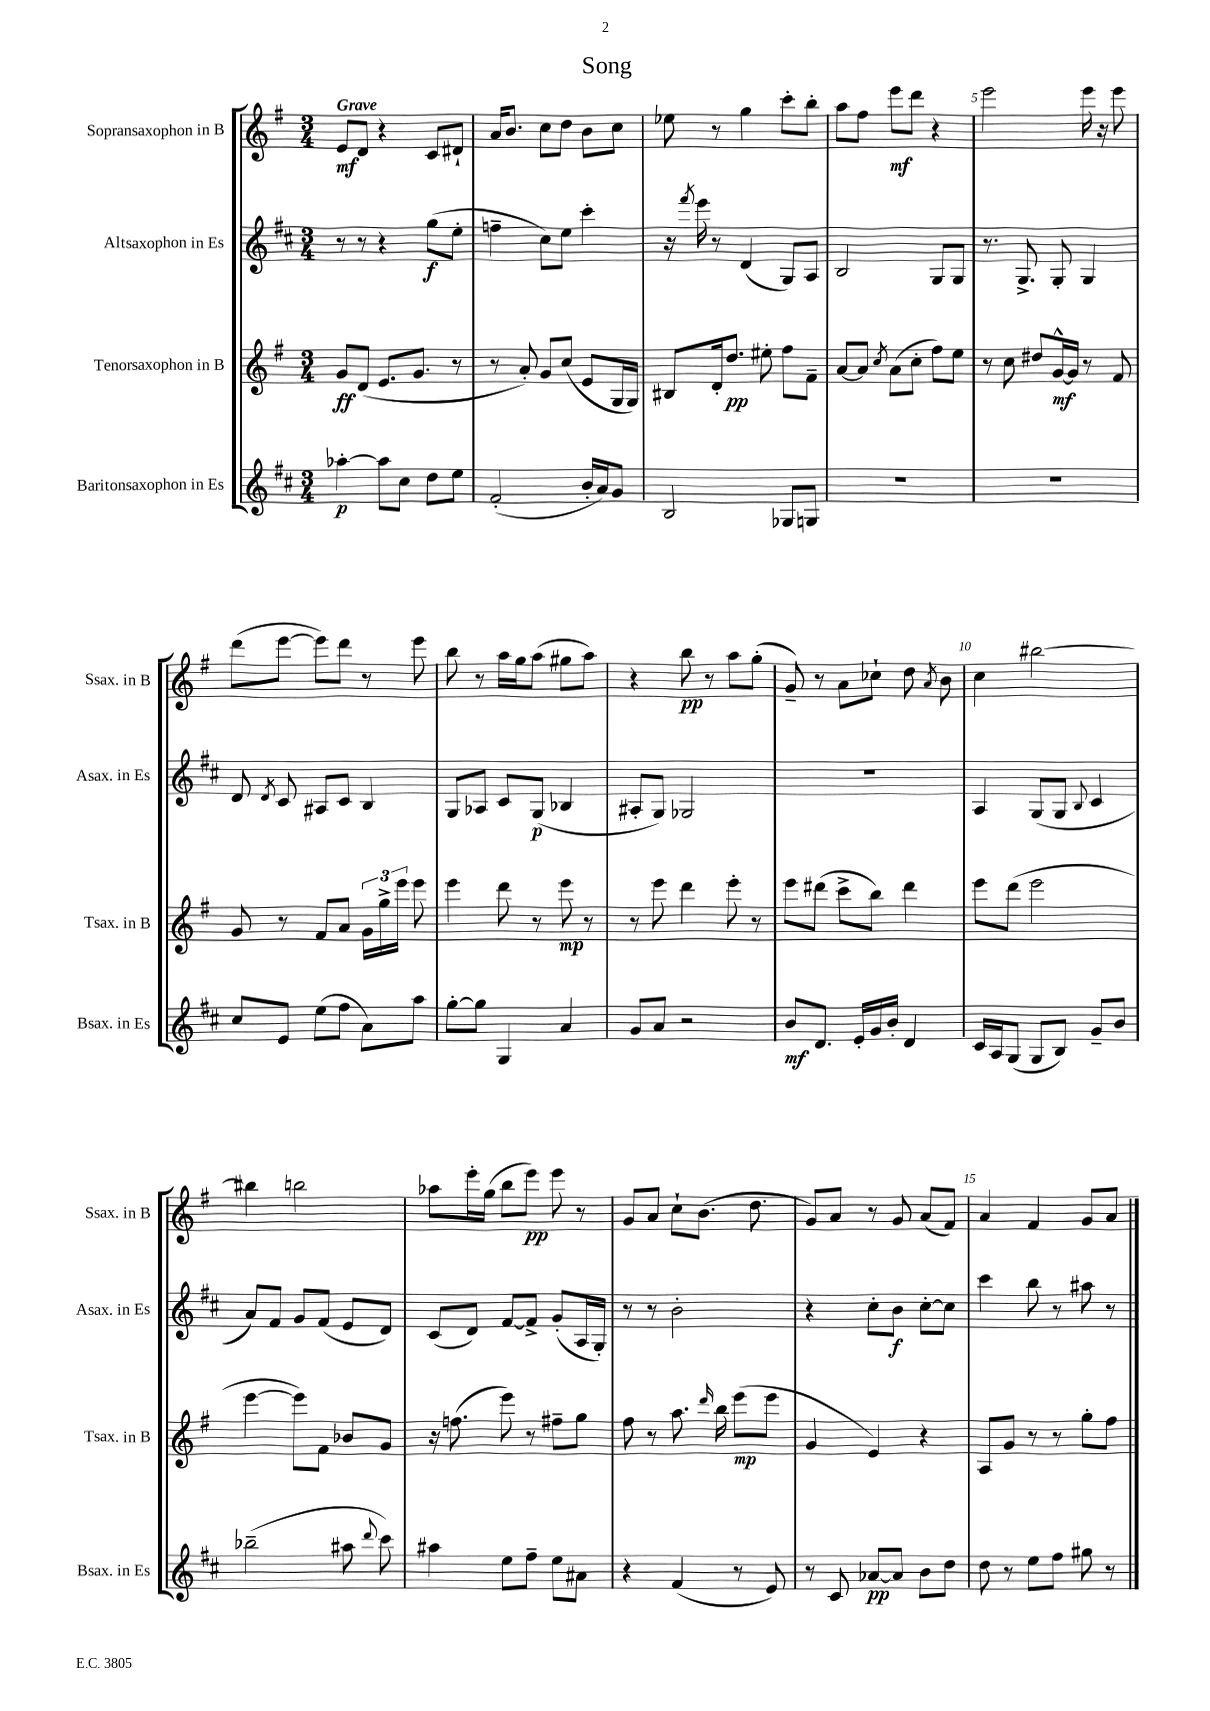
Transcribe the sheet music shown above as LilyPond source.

\header { title = "Song" }
<<
\new StaffGroup <<
\new Staff = "s0" \with { instrumentName = "Sopransaxophon in B" shortInstrumentName = "Ssax. in B" } {
    \clef treble \key g \major \numericTimeSignature \time 3/4 \tempo "Grave"
    \autoBeamOff e'8[\mf d'8] r4 c'8[ dis'8]-! |
    a'16[ b'8.] c''8[ d''8] b'8[ c''8] |
    ees''8 r8 g''4 c'''8[-. b''8]-. |
    a''8[ fis''8] e'''8[\mf d'''8] r4 |
    e'''2 e'''16 r16 e'''8 |
    d'''8[( e'''8]~ e'''8[) d'''8] r8 e'''8 |
    b''8 r8 a''16[ g''16 a''8]( gis''8[ a''8]) |
    r4 b''8\pp r8 a''8[ g''8]-.( |
    g'8--) r8 a'8[ ces''8]-! d''8 \acciaccatura { a'8 } b'8 |
    c''4 bis''2~ |
    bis''4 b''2 |
    aes''8[ e'''16-. g''16]( b''8[ e'''8]\pp) e'''8 r8 |
    g'8[ a'8] c''8[-! b'8.]( d''8. |
    g'8[) a'8] r8 g'8 a'8[( fis'8]) |
    a'4 fis'4 g'8[ a'8] \bar "|." |
}
\new Staff = "s1" \with { instrumentName = "Altsaxophon in Es" shortInstrumentName = "Asax. in Es" } {
    \clef treble \key d \major \numericTimeSignature \time 3/4
    \autoBeamOff r8 r8 r4 g''8[\f( e''8]-. |
    f''4-- cis''8[) e''8] cis'''4-. |
    r16 \acciaccatura { fis'''8 } e'''16 r8 d'4( g8[) a8] |
    b2 g8[ g8] |
    r8. g8.-> g8-. g4 |
    d'8 \acciaccatura { d'8 } cis'8 ais8[ cis'8] b4 |
    g8[ aes8] cis'8[ g8]\p( bes4 |
    ais8[-. g8]) ges2 |
    R2. |
    a4 g8[( g8] \appoggiatura { b8 } cis'4 |
    a'8[) fis'8] g'8[ fis'8]( e'8[ d'8]) |
    cis'8[( d'8]) fis'8[~ fis'8]-> g'8[-.( a16 g16]-.) |
    r8 r8 b'2-. |
    r4 cis''8[-. b'8]\f cis''8[~-. cis''8] |
    cis'''4 b''8 r8 ais''8 r8 \bar "|." |
}
\new Staff = "s2" \with { instrumentName = "Tenorsaxophon in B" shortInstrumentName = "Tsax. in B" } {
    \clef treble \key g \major \numericTimeSignature \time 3/4
    \autoBeamOff g'8[\ff d'8]( e'8.[ g'8.] r8 |
    r8 a'8-.) g'8[ c''8]( e'8[ g16 g16]) |
    bis8[ d'16-. d''8.]\pp eis''8-. fis''8[ fis'8]-- |
    a'8[~ a'8] \acciaccatura { c''8 } a'8[( c''8]-. fis''8[) e''8] |
    r8 c''8 dis''8[ g'16~-^\mf g'16] r8 fis'8 |
    g'8 r8 fis'8[ a'8] \tuplet 3/2 { g'16[ g''16-> e'''16] } e'''8 |
    e'''4 d'''8 r8 e'''8\mp r8 |
    r8 e'''8 d'''4 e'''8-. r8 |
    e'''8[ dis'''8]( c'''8[-> b''8]) dis'''4 |
    e'''8[ d'''8]( e'''2 |
    e'''4~ e'''8[) fis'8] bes'8[ g'8] |
    r16 f''8.( e'''8) r8 fis''8[-- g''8] |
    fis''8 r8 a''8. \grace { d'''16 } b''16 e'''8[\mp( e'''8] |
    g'4 e'4) r4 |
    a8[ g'8] r8 r8 g''8[-. fis''8] \bar "|." |
}
\new Staff = "s3" \with { instrumentName = "Baritonsaxophon in Es" shortInstrumentName = "Bsax. in Es" } {
    \clef treble \key d \major \numericTimeSignature \time 3/4
    \autoBeamOff aes''4~-.\p aes''8[ cis''8] d''8[ e''8] |
    fis'2-.( b'16[-. a'16) g'8] |
    b2 ges8[ g8] |
    R2. |
    R2. |
    cis''8[ e'8] e''8[( fis''8] a'8[) a''8] |
    g''8[~-. g''8] g4 a'4 |
    g'8[ a'8] r2 |
    b'8[\mf d'8.] e'16[-. g'16 b'16]-. d'4 |
    cis'16[ a16 g8]( g8[ b8]) g'8[-- b'8] |
    bes''2--( ais''8 \appoggiatura { d'''8 } cis'''8) |
    ais''4 e''8[ fis''8]-- e''8[ ais'8] |
    r4 fis'4( r8 e'8) |
    r8 cis'8 aes'8[~\pp aes'8] b'8[ d''8] |
    d''8 r8 e''8[ fis''8] gis''8 r8 \bar "|." |
}
>>
>>
\layout { \context { \Score \override BarNumber.break-visibility = ##(#f #t #t) barNumberVisibility = #(every-nth-bar-number-visible 5) } }
